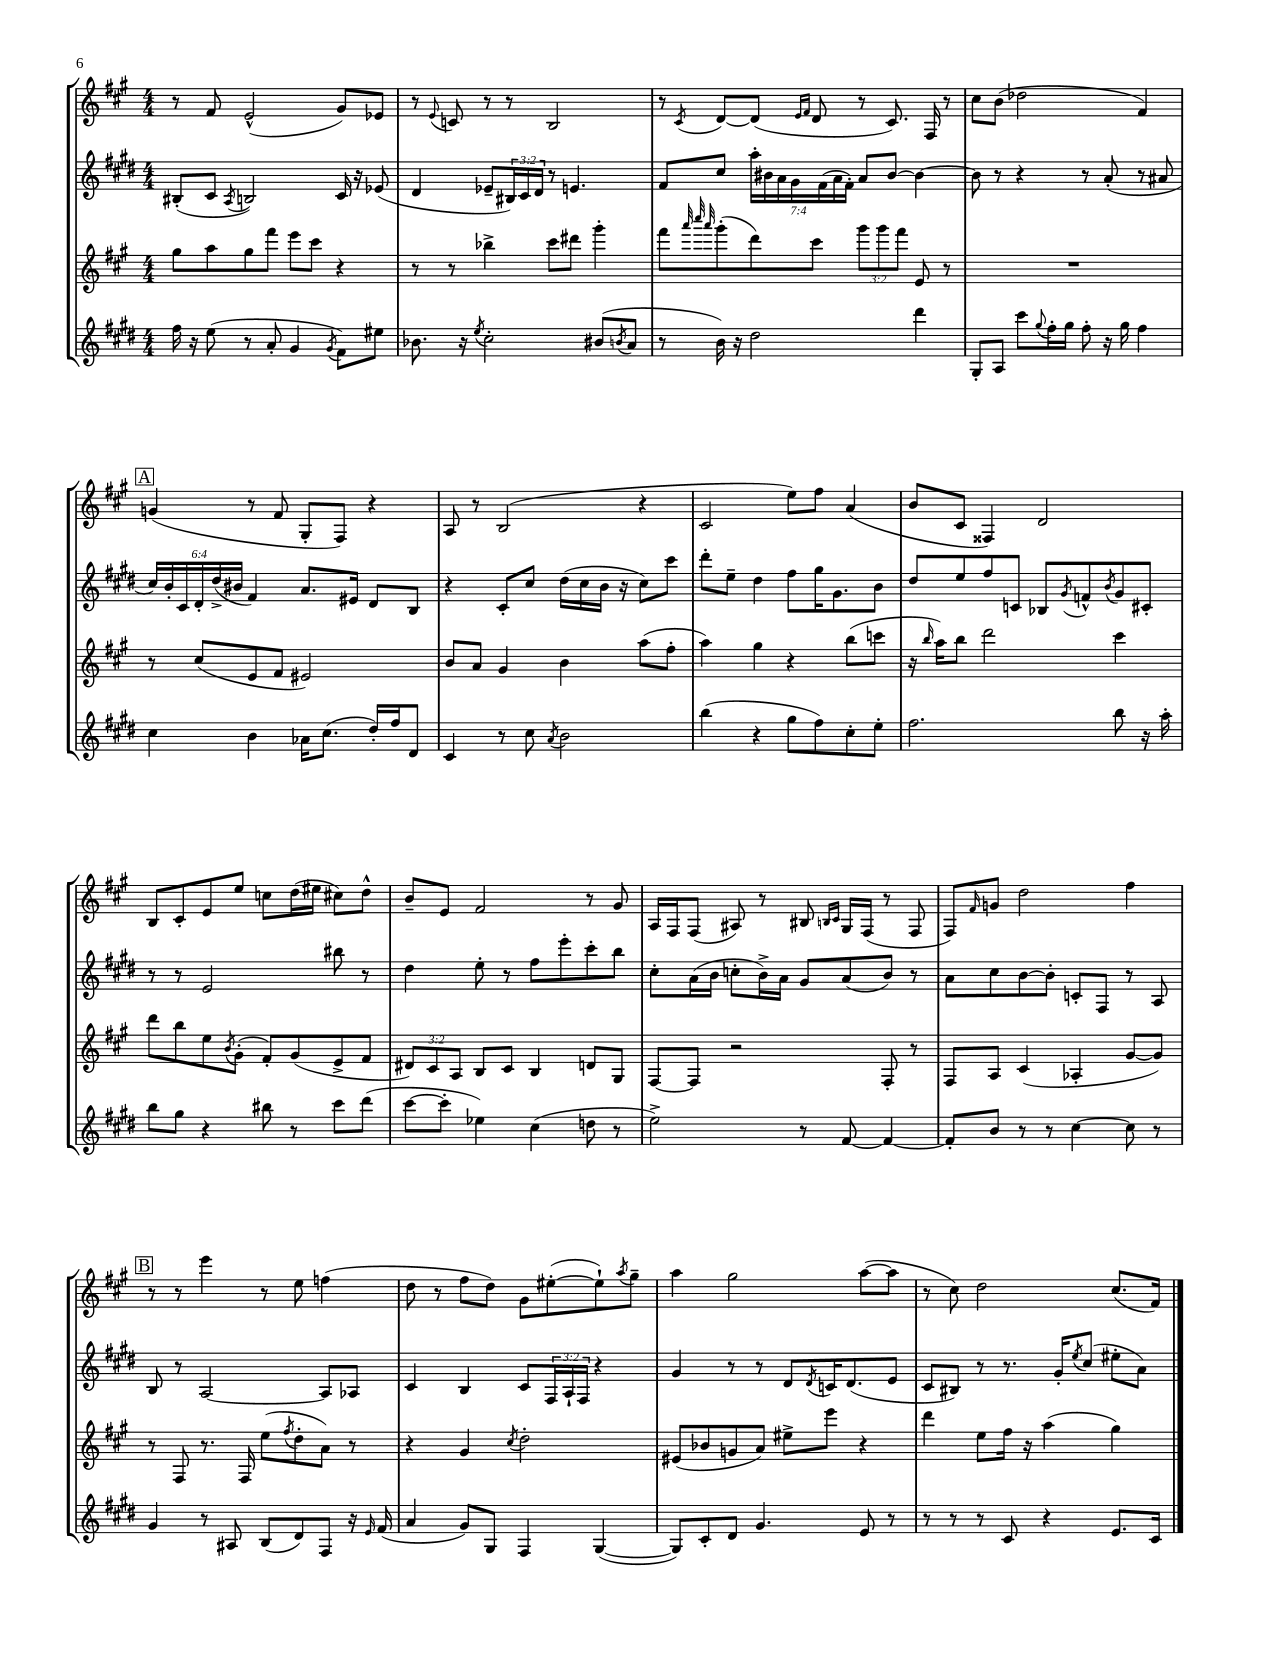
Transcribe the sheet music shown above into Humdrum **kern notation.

**kern	**kern	**kern	**kern
*part4	*part3	*part2	*part1
*staff4	*staff3	*staff2	*staff1
*clefG2	*clefG2	*clefG2	*clefG2
*k[f#c#g#d#]	*k[f#c#g#]	*k[f#c#g#d#]	*k[f#c#g#]
*M4/4	*M4/4	*M4/4	*M4/4
=1	=1	=1	=1
16ff#\	8gg#\L	(8B#X'/L	8r
16r	.	.	.
(8ee\	8aa\	8c#/J	8f#/
.	.	8qA/	.
8r	8gg#\	2Bn/)	(2e^^/
8a'/	8fff#\J	.	.
4g#/	8eee\L	.	.
.	8ccc#\J	.	.
8qg#/	.	.	.
8f#\L)	4r	16c#/	8g#/L)
.	.	16r	.
8ee#X\J	.	(8e-X/	8e-X/J
=2	=2	=2	=2
8.b-X\	8r	4d#/	8r
.	.	.	8qqe/
.	8r	.	8cn/
16r	.	.	.
8qee/	.	.	.
2cc#'\	4bb-X^\	8e-X~/L	8r
.	.	24B#X/L)	8r
.	.	24c#/	.
.	.	24d#/JJ	.
.	8ccc#\L	8r	2B/
.	8ddd#X\J	4.en/	.
(8b#X/L	4ggg#'\	.	.
8qbn/	.	.	.
8a/J	.	.	.
=3	=3	=3	=3
8r	8fff#\L	8f#/L	8r
.	32qqaaa/	.	.
.	32qqcccc#/	.	.
.	32qqaaa/	.	8qc#/
16b\)	(8ggg#'\	8cc#/J	[8d/L
16r	.	.	.
2dd#\	8ddd\)	28aa'\LL	(8d/J]
.	.	28b#X\	.
.	.	28a\	.
.	.	28g#\	.
.	.	.	16qqe/LL
.	.	.	16qqf#/JJ
.	8ccc#\J	.	8d/
.	.	(28f#\	.
.	.	28a\	.
.	.	28f#'\JJ)	.
.	12ggg#\L	8a/L	8r
.	12ggg#\	.	.
.	.	[8b#/J	8.c#/)
.	12fff#\J	.	.
4ddd#\	8e/	4b#\_	.
.	.	.	16F#/
.	8r	.	8r
=4	=4	=4	=4
8G#'/L	1r	8b#\]	8cc#\L
8A/J	.	8r	(8b\J
8ccc#\L	.	4r	2dd-X\
8qqgg#/	.	.	.
16ff#'\L	.	.	.
16gg#\JJ	.	.	.
8ff#'\	.	8r	.
16r	.	(8a'/	.
16gg#\	.	.	.
4ff#\	.	8r	4f#/)
.	.	8a#X/	.
!!LO:LB:g=z
!!LO:REH:place=s1:t=A
=5	=5	=5	=5
4cc#\	8r	24cc#/LL)	(4gn/
.	.	24b'/	.
.	.	24c#/	.
.	(8cc#/L	24d#'/	.
.	.	(24dd#^/	.
.	.	24b#X/JJ	.
4b\	8e/	4f#/)	8r
.	8f#/J	.	8f#/
16a-X\KL	2e#X/)	8.a/L	8G#'/L
(8.cc#\J	.	.	.
.	.	.	8F#/J)
.	.	16e#X/Jk	.
16dd#'/LL)	.	8d#/L	4r
16ff#/J	.	.	.
8d#/J	.	8B/J	.
=6	=6	=6	=6
4c#/	8b/L	4r	8A/
.	8a/J	.	8r
8r	4g#/	8c#'/L	(2B/
8cc#\	.	8cc#/J	.
8qa/	.	.	.
2b\	4b\	(16dd#\LL	.
.	.	16cc#\	.
.	.	16b\JJ	.
.	.	16r	.
.	(8aa\L	8cc#\L)	4r
.	8ff#'\J	8ccc#\J	.
=7	=7	=7	=7
(4bb\	4aa\)	8ddd#'\L	2c#/
.	.	8ee~\J	.
4r	4gg#\	4dd#\	.
8gg#\L	4r	8ff#\L	8ee\L)
8ff#\)	.	16gg#\K	8ff#\J
.	.	8.g#\	.
8cc#'\	(8bb\L	.	(4a/
8ee'\J	8cccn\J	8b\J	.
=8	=8	=8	=8
2.ff#\	16r	8dd#/L	8b/L
.	16qqbb/	.	.
.	16aa\KL)	.	.
.	8bb\J	8ee/	8c#/J
.	2ddd\	8ff#/	4F##X/)
.	.	8cn/J	.
.	.	8B-X/L	2d/
.	.	8qg#/	.
.	.	8fn^^/	.
.	.	8qb/	.
8bb\	4ccc#\	8g#/	.
16r	.	8c#X'/J	.
16aa'\	.	.	.
!!LO:LB:g=z
=9	=9	=9	=9
8bb\L	8ddd\L	8r	8B/L
8gg#\J	8bb\	8r	8c#'/
4r	8ee\	2e/	8e/
.	8qb/	.	.
.	(8g#'\J	.	8ee/J
8bb#X\	8f#'/L)	.	8ccn\L
8r	(8g#/	.	(16dd\L
.	.	.	16ee#X\JJ
8ccc#\L	8e^/	8bb#X\	8cc#X\L)
(8ddd#\J	8f#/J	8r	8dd^^\J
=10	=10	=10	=10
[8ccc#\L	12d#X/L)	4dd#\	8b~/L
.	12c#/	.	.
8ccc#'\J]	.	.	8e/J
.	12A/J	.	.
4ee-X\)	8B/L	8ee'\	2f#/
.	8c#/J	8r	.
(4cc#\	4B/	8ff#\L	.
.	.	8eee'\	.
8ddn\	8dn/L	8ccc#'\	8r
8r	8G#/J	8bb\J	8g#/
=11	=11	=11	=11
2ee^\)	[8F#/L	8cc#'\L	16A/LL
.	.	.	16F#/J
.	8F#/J]	(16a\L	(8F#/J
.	.	16b\JJ	.
.	2r	8ccn'\L	8A#X/)
.	.	16b^\L)	8r
.	.	16a\JJ	.
8r	.	8g#/L	8B#X/
.	.	.	16qqBn/LL
.	.	.	16qqc#/JJ
[8f#/	.	(8a/	16G#/LL
.	.	.	(16F#/JJ
4f#/_	8F#'/	8b/J)	8r
.	8r	8r	8F#/
=12	=12	=12	=12
8f#'/L]	8F#/L	8a\L	8F#/L)
.	.	.	16qqf#/
8b/J	8A/J	8cc#\	8gn/J
8r	(4c#/	[8b\	2dd\
8r	.	8b'\J]	.
[4cc#\	4A-X'/	8cn'/L	.
.	.	8F#/J	.
8cc#\]	[8g#/L	8r	4ff#\
8r	8g#/J])	8A/	.
!!LO:LB:g=z
!!LO:REH:place=s1:t=B
=13	=13	=13	=13
4g#/	8r	8B/	8r
.	8F#/	8r	8r
8r	8.r	[2A/	4eee\
8A#X/	.	.	.
.	16F#/	.	.
(8B/L	(8ee\L	.	8r
.	8qff#/	.	.
8d#/)	8dd'\	.	8ee\
8F#/J	8a\J)	8A/L]	(4ffn\
16r	8r	8A-X/J	.
16qqe/	.	.	.
(16f#/	.	.	.
=14	=14	=14	=14
4a/	4r	4c#/	8dd\
.	.	.	8r
8g#/L)	4g#/	4B/	8ff#\L
8G#/J	.	.	8dd\J)
.	8qcc#/	.	.
4F#/	2dd'\	8c#/L	8g#\L
.	.	24F#/L	([8ee#X'\
.	.	24A`/	.
.	.	24F#/JJ	.
([4G#/	.	4r	8ee#`\])
.	.	.	8qaa/
.	.	.	8gg#~\J
=15	=15	=15	=15
8G#/L])	(8e#X/L	4g#/	4aa\
8c#'/	8b-X/	.	.
8d#/J	8gn/	8r	2gg#\
4.g#/	8a/J)	8r	.
.	8ee#X^\L	8d#/L	.
.	.	8qd#/	.
.	8eee\J	16cn/K	.
.	.	(8.d#/	.
8e/	4r	.	([8aa\L
8r	.	8e/J	8aa\J]
=16	=16	=16	=16
8r	4ddd\	8c#/L	8r
8r	.	8B#X/J)	8cc#\)
8r	8ee\L	8r	2dd\
8c#/	16ff#\Jk	8.r	.
.	16r	.	.
4r	(4aa\	.	.
.	.	16g#'/KL	.
.	.	8qee/	.
.	.	(8cc#/J	.
8.e/L	4gg#\)	8ee#X'\L	(8.cc#/L
.	.	8a\J)	.
16c#/Jk	.	.	16f#/Jk)
==	==	==	==
*-	*-	*-	*-
